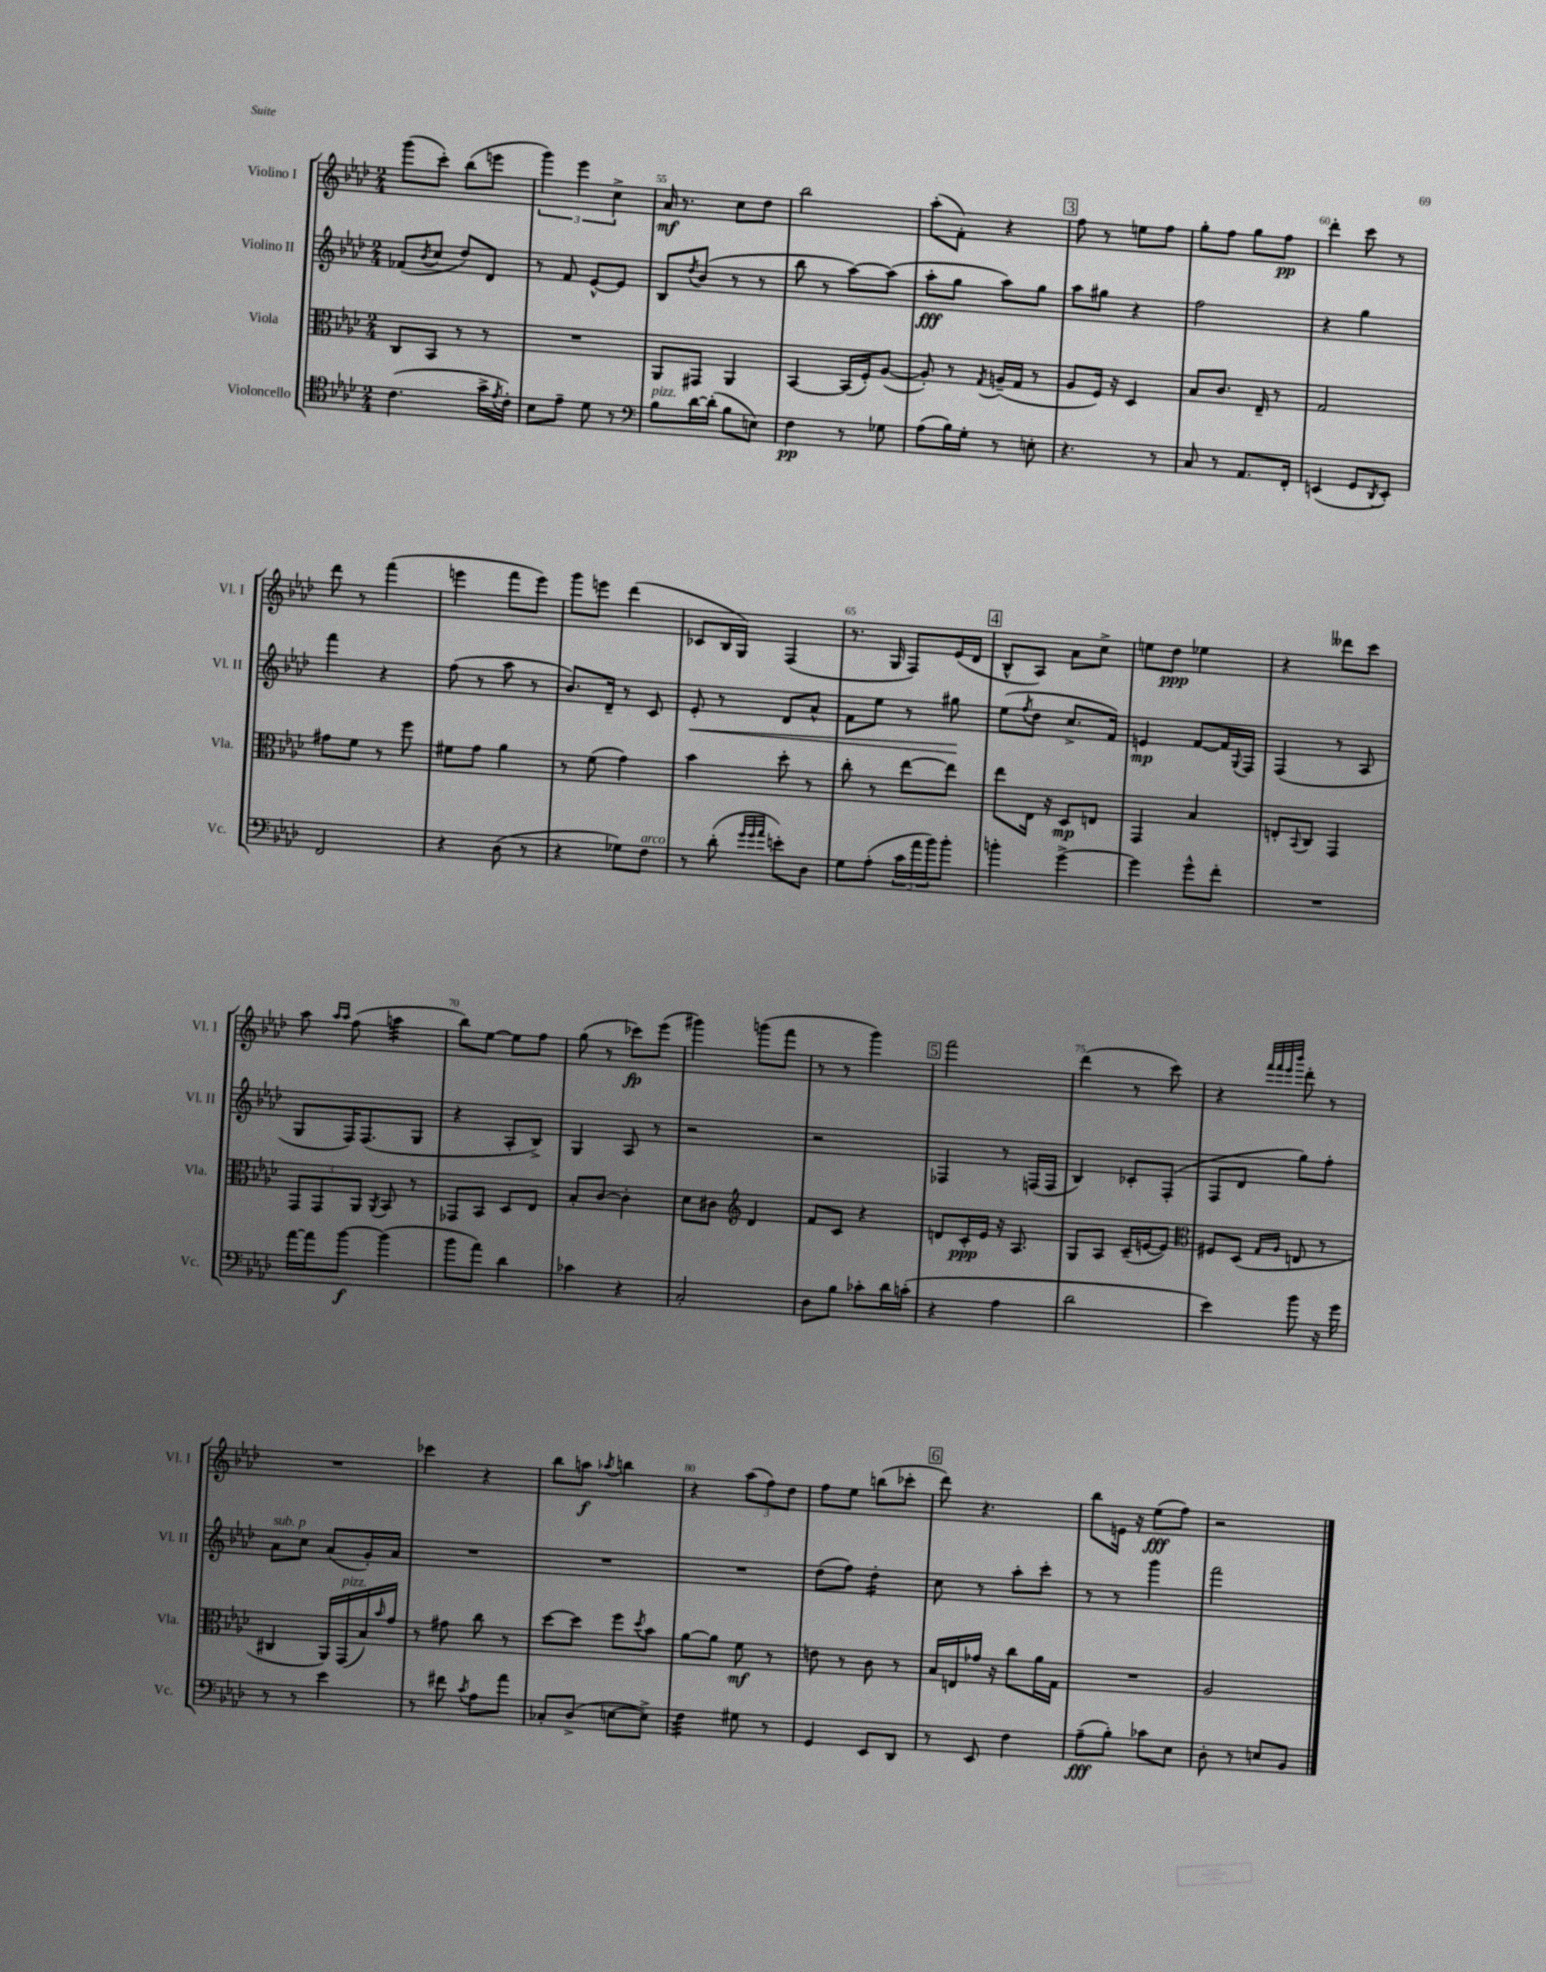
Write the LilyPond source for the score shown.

<<
\new StaffGroup <<
\new Staff = "s0" \with { instrumentName = "Violino I" shortInstrumentName = "Vl. I" } {
    \clef treble \key aes \major \numericTimeSignature \time 2/4
    g'''8( c'''8-.) bes''8( e'''8 |
    \tuplet 3/2 { g'''4) ees'''4 c''4-> } |
    aes'16\mf r8. c''8 des''8 |
    bes''2 |
    aes''8-.( f'8-.) r4 |
    \mark \markup { \box "3" } f''8 r8 e''8 f''8 |
    g''8-. f''8 g''8 f''8\pp |
    des'''4-. c'''8 r8 |
    des'''8 r8 f'''4( |
    e'''4 f'''8 e'''8) |
    g'''8 e'''8 des'''4( |
    ces'8 bes16 g16) f4( |
    r8. g16 f8) ees'16( des'16 |
    \mark \markup { \box "4" } bes8-^ aes8) aes'8 c''8-> |
    e''8 des''8\ppp ees''4 |
    r4 deses'''8 c'''8 |
    aes''8 \grace { aes''16 aes''16 } f''8( a''4:32 |
    bes''8) ees''8~ ees''8 f''8 |
    g''8( r8 ces'''8\fp) ees'''8( |
    gis'''4) g'''8( f'''8 |
    r8 r8 g'''4) |
    \mark \markup { \box "5" } f'''2 |
    des'''4( r8 c'''8) |
    r4 \grace { f'''32 f'''32 ees'''32 bes'''32 } des'''8-. r8 |
    R2 |
    ces'''4 r4 |
    bes''8 a''8\f \acciaccatura { aes''8 } b''4 |
    r4 \tuplet 3/2 { aes''8( f''8) des''8 } |
    f''8 ees''8 b''8( ces'''8-. |
    \mark \markup { \box "6" } des'''8) r4. |
    bes''8 e'16 r16 ees''8\fff( f''8) |
    r2 \bar "|." |
}
\new Staff = "s1" \with { instrumentName = "Violino II" shortInstrumentName = "Vl. II" } {
    \clef treble \key aes \major \numericTimeSignature \time 2/4
    fes'8( \acciaccatura { bes'8 } c''8 des''8) des'8 |
    r8 f'8 ees'8~-^ ees'8 |
    bes8 \acciaccatura { des''8 } bes'8( r8 r8 |
    bes''8 r8 aes''8~) aes''8( |
    aes''8-.\fff g''8 aes''8) g''8 |
    \mark \markup { \box "3" } aes''8 gis''8 r4 |
    f''2 |
    r4 g''4 |
    f'''4 r4 |
    f''8( r8 aes''8 r8 |
    bes'8.) des'16-- r8 c'8 |
    ees'8-.\< r8 des'8 aes'8-^ |
    f'8 ees''8 r8 gis''8\! |
    \mark \markup { \box "4" } ees''8( \acciaccatura { f''8 } des''8 c''8.-> f'16) |
    e'4\mp f'8~ f'16 \appoggiatura { g8 } f16 |
    f4( r8 aes8 |
    g8 f16) f8.( g8 |
    r4 aes8-. bes8->) |
    g4 aes8 r8 |
    r2 |
    r2 |
    \mark \markup { \box "5" } fes4 r8 f16( f16 |
    bes4) ces'8-. f8-.( |
    f8 des'8 g''8) f''8-. |
    aes'8^\markup { \italic "sub. p" } c''8 aes'8( g'16-.) aes'16 |
    R2 |
    R2 |
    R2 |
    des''8( f''8) des''4:16-. |
    \mark \markup { \box "6" } c''8 r8 aes''8-. c'''8-. |
    r8 r8 g'''4 |
    f'''2 \bar "|." |
}
\new Staff = "s2" \with { instrumentName = "Viola" shortInstrumentName = "Vla." } {
    \clef alto \key aes \major \numericTimeSignature \time 2/4
    c8 bes,8 r8 r8 |
    R2 |
    aes,8 gis,8 aes,4 |
    bes,4~ bes,16( f16-.) aes8~( |
    aes8-.) r8 \acciaccatura { g8 } a16--( g16 r8 |
    \mark \markup { \box "3" } aes8 f16) r16 des4 |
    bes8 c'8. ees16-- r8 |
    g2 |
    gis'8 f'8 r8 f''8 |
    fis'8 g'8 aes'4 |
    r8 f'8( g'4) |
    bes'4 des''8-. r8 |
    c''8-. r8 ees''8~ ees''8 |
    \mark \markup { \box "4" } ees''8 ees16 r16 des8\mp e8 |
    g,4 bes4 |
    e8-. \appoggiatura { bes,8 } c8 g,4 |
    \tuplet 3/2 { g,8 g,8 aes,8 } \acciaccatura { aes,8 } bes,8 r8 |
    ges,8 bes,8 des8 ees8 |
    bes8-. c'8~ c'4-. |
    des'8 cis'8 \clef treble des'4 |
    f'8 c'8 r4 |
    \mark \markup { \box "5" } d'8 c'16-.\ppp ees'16 r16 aes8. |
    g8 aes8 c'16--( e'16~ e'8) |
    \clef alto fis8 des8( \grace { g16 aes16 } e8 r8 |
    cis4 aes,16) g,16^\markup { \italic "pizz." }( bes16) \grace { bes'16 } g'16 |
    r8 gis'8 c''8 r8 |
    des''8~ des''8 f''8 \acciaccatura { des''8 } bes'8 |
    aes'8~ aes'8 f'8\mf r8 |
    e'8 r8 c'8 r8 |
    \mark \markup { \box "6" } bes16 e16 ges'16 r16 c''8 aes'16 g16 |
    R2 |
    aes2 \bar "|." |
}
\new Staff = "s3" \with { instrumentName = "Violoncello" shortInstrumentName = "Vc." } {
    \clef tenor \key aes \major \numericTimeSignature \time 2/4
    c'4.( g'16-> \acciaccatura { ees'8 } c'16-.) |
    bes8 ees'8-- des'8 r8 |
    \clef bass bes8^\markup { \italic "pizz." } des'16~ des'16-.( bes8 e8) |
    f4\pp r8 ges8 |
    aes8( bes16) g16-. r8 e8-. |
    \mark \markup { \box "3" } r4. r8 |
    c8 r8 aes,8. f,16-. |
    e,4( g,8 \acciaccatura { des,8 } e,8-.) |
    f,2 |
    r4 des8( r8 |
    r4 ges8) f8^\markup { \italic "arco" } |
    r8 des'8-.( \grace { g'32 g'32 aes'32 } e'8-.) des8 |
    g8 aes8-.( \tuplet 3/2 { c'16 aes'16 bes'16) } bes'8-. |
    \mark \markup { \box "4" } b'4-. g'4~-> |
    g'4 g'8-^ f'8-. |
    R2 |
    aes'16~ aes'16 bes'8~\f bes'4( |
    bes'8 aes'8) des'4 |
    ces'4 r4 |
    c2-. |
    des8 bes8 ces'8-. des'16 c'16-.( |
    \mark \markup { \box "5" } r4 aes4 |
    des'2 |
    ees'4) bes'8 r16 g'16 |
    r8 r8 ees'4 |
    r8 fis'8 \acciaccatura { c'8 } aes8 aes'8 |
    ces8-. des8->( e8~ e8->) |
    f4:32 gis8 r8 |
    g,4 ees,8 des,8 |
    \mark \markup { \box "6" } r8 ees,8 f4 |
    aes8--\fff( bes8-.) ces'8 ees8 |
    des8-. r8 e8 bes,8 \bar "|." |
}
>>
>>
\layout { \context { \Score currentBarNumber = #53 \override BarNumber.break-visibility = ##(#f #t #t) barNumberVisibility = #(every-nth-bar-number-visible 5) } }
